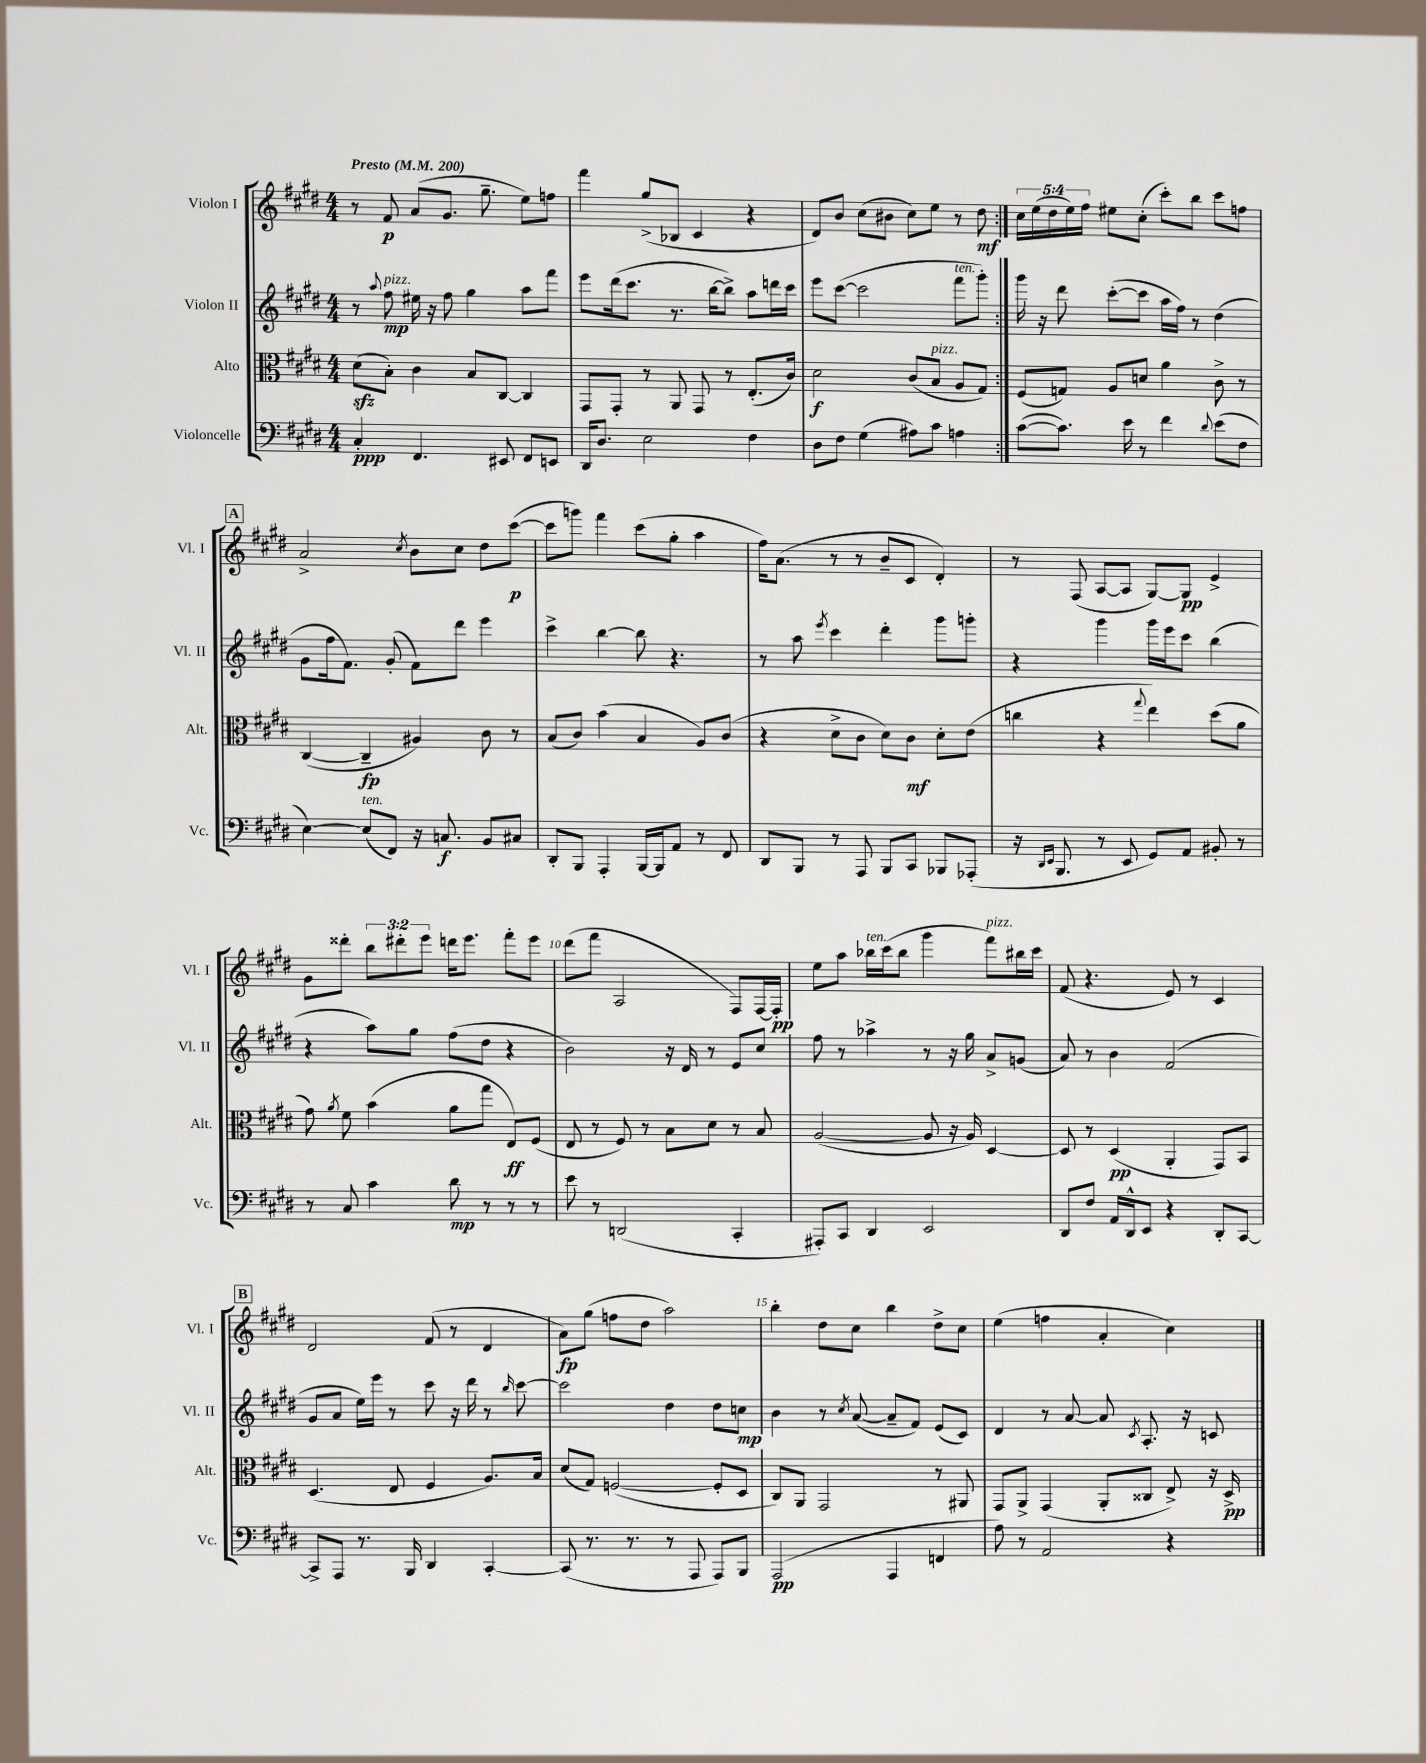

**kern	**kern	**kern	**kern
*staff4	*staff3	*staff2	*staff1
*clefF4	*clefC3	*clefG2	*clefG2
*k[f#c#g#d#]	*k[f#c#g#d#]	*k[f#c#g#d#]	*k[f#c#g#d#]
*M4/4	*M4/4	*M4/4	*M4/4
*MM200	*MM200	*MM200	*MM200
4C#'	(8d#	8r	8r
.	.	8qqaa	.
.	8B')	8ff#	8f#
4.FF#	4c#	16ee#	(8a
.	.	16r	.
.	.	8ff#	8.g#
.	8B	4gg#	.
.	.	.	8.gg#~
8EE#	[8C#	.	.
8FF#	4C#]	8aa	8ee)
8EE	.	8fff#	8ff
=	=	=	=
16DD#	8GG#	8eee	4fff#
8.D#	.	.	.
.	8GG#'	(16ddd#	.
.	.	8.ccc#	.
2E	8r	.	(8gg#^
.	8AA	8.r	8B-
.	8GG#	.	4c#
.	.	[16bb	.
.	8r	8bb^])	.
4F#	(8.E'	8aa	4r
.	.	16ddd	.
.	16c#)	16ccc#	.
=	=	=	=
8D#	2d#	8eee	8d#)
8F#	.	([8ccc#	8b
(4G#	.	2ccc#]	(8cc#
.	.	.	8b#
8A#)	(8c#	.	8cc#)
8c#	8B	.	8ee
4A	8A	8fff#	8r
.	8G#)	8ggg#')	8dd#
=:|!	=:|!	=:|!	=:|!
([8c#	(8F#	16ggg#	20cc#
.	.	.	(20ee
.	.	16r	.
.	.	.	20dd#
8.c#])	8G)	8ddd#	.
.	.	.	20ee)
.	.	.	20ff#
.	8A	([8ccc#'	8ee#
16e	.	.	.
8r	8d	8ccc#]	(8cc#'
4f#	4a	16aa	8ccc#')
.	.	16ff#)	.
.	.	8r	8bb
8qqd#	.	.	.
(8e	8c#^	(4dd#	8ccc#
8F#	8r	.	8ff
=	=	=	=
[4E)	([4C#	8g#	2a^
.	.	16ff#	.
.	.	8.f#)	.
(8E]	4C#~]	.	.
8FF#)	.	(8g#'	.
.	.	.	8qcc#
16r	4A#)	8f#)	8b
8.C	.	.	.
.	.	8ddd#	8cc#
8BB	8c#	4eee	8dd#
8C#	8r	.	([8ccc#
=	=	=	=
8DD#'	(8B	4ccc#^	8ccc#]
8BBB	8c#)	.	8ggg)
4AAA'	(4b	[4bb	4fff#
[16BBB	4B	8bb]	(8ccc#
16BBB]	.	.	.
8AA	.	4.r	8gg#'
8r	8A)	.	4aa
8FF#	(8c#	.	.
=	=	=	=
8DD#	4r	8r	16ff#)
.	.	.	(8.a
8BBB	.	8aa	.
.	.	8qeee	.
8r	8d#^	4ccc#	8r
8AAA	8c#	.	8r
8BBB	8d#)	4ddd#'	8b~
8CC#	8c#	.	8c#
8BBB-	8d#'	8ggg#	4d#')
(8AAA-'	(8e	8ggg'	.
=	=	=	=
16r	4cc	4r	8r
16qqDD#	.	.	.
16qqEE	.	.	.
8.BBB	.	.	.
.	.	.	(8F#
8r	4r	4ggg#	[8A
8EE	.	.	8A]
.	8qqgg#	.	.
8GG#)	4ee)	16ggg#	[8G#)
.	.	16eee	.
8AA	.	8ccc#	8G#]
8BB#'	(8dd#	(4bb	4e^
8r	8a	.	.
=	=	=	=
8r	8g#)	4r	8g#
.	8qa	.	.
8C#	8f#	.	8ddd##'
4c#	(4b	8aa)	12bb
.	.	.	12ddd#'
.	.	8gg#	.
.	.	.	12eee
8d#	8a	(8ff#	16ddd
.	.	.	8.eee
8r	8gg#	8dd#	.
8r	8E)	4r	8fff#'
8r	(8F#	.	8eee
=	=	=	=
8e	8E	2b)	(8ddd#
8r	8r	.	8fff#
(2DD	8F#)	.	2A
.	8r	.	.
.	8B	16r	.
.	.	16d#	.
.	8d#	8r	.
4CC#'	8r	8e	8F#)
.	8B	8cc#	[16F#
.	.	.	16F#']
=	=	=	=
8AAA#')	([2A	8ff#	8ee
8CC#	.	8r	8aa
4DD#	.	4aa-^	16bb-
.	.	.	(16ccc#
.	.	.	8bb-
2EE	8A]	8r	4ggg#
.	16r	16r	.
.	16A)	16gg#	.
.	[4D#	8a^	8fff#)
.	.	(8g	16bb#
.	.	.	16ccc#
=	=	=	=
8DD#	8D#]	8a)	(8f#
8F#	8r	8r	4.r
16AA	(4D#	4b	.
16DD#^^	.	.	.
8EE	.	.	.
4r	4AA'	(2f#	8e)
.	.	.	8r
8DD#'	8GG#)	.	4c#
[8CC#	8BB	.	.
=	=	=	=
8CC#^]	(4.D#	8g#	2d#
8AAA	.	8a	.
8.r	.	16ee)	.
.	.	16eee	.
.	8E	8r	.
16BBB	.	.	.
4DD#	4F#	8ccc#	(8f#
.	.	16r	8r
.	.	16ddd#	.
[4CC#'	8.A)	8r	4d#
.	.	16qqbb	.
.	.	[8ccc#	.
.	16B	.	.
=	=	=	=
(8CC#]	(8d#	2ccc#]	8a)
8.r	8G#)	.	(8gg#
.	([2F	.	8ff
8.r	.	.	.
.	.	.	8dd#
8r	.	4dd#	2aa)
8AAA	.	.	.
8AAA)	8F']	8dd#	.
8BBB	8D#	8cc	.
=	=	=	=
(2AAA	8C#)	4b	4bb'
.	8AA	.	.
.	2GG#	8r	8dd#
.	.	8qcc#	.
.	.	([8a	8cc#
4AAA	.	8a~]	4bb
.	.	8f#)	.
4FF	8r	(8e	8dd#^
.	8AA#	8c#)	8cc#
=	=	=	=
8A)	8GG#	4d#	(4ee
8r	8AA^	.	.
2AA	(4GG#	8r	4ff
.	.	[8a	.
.	8AA'	8a]	4a'
.	.	8qc#	.
.	8C##	8.A'	.
4r	8E^)	.	4cc#)
.	.	16r	.
.	16r	8c	.
.	16D#^	.	.
==	==	==	==
*-	*-	*-	*-
